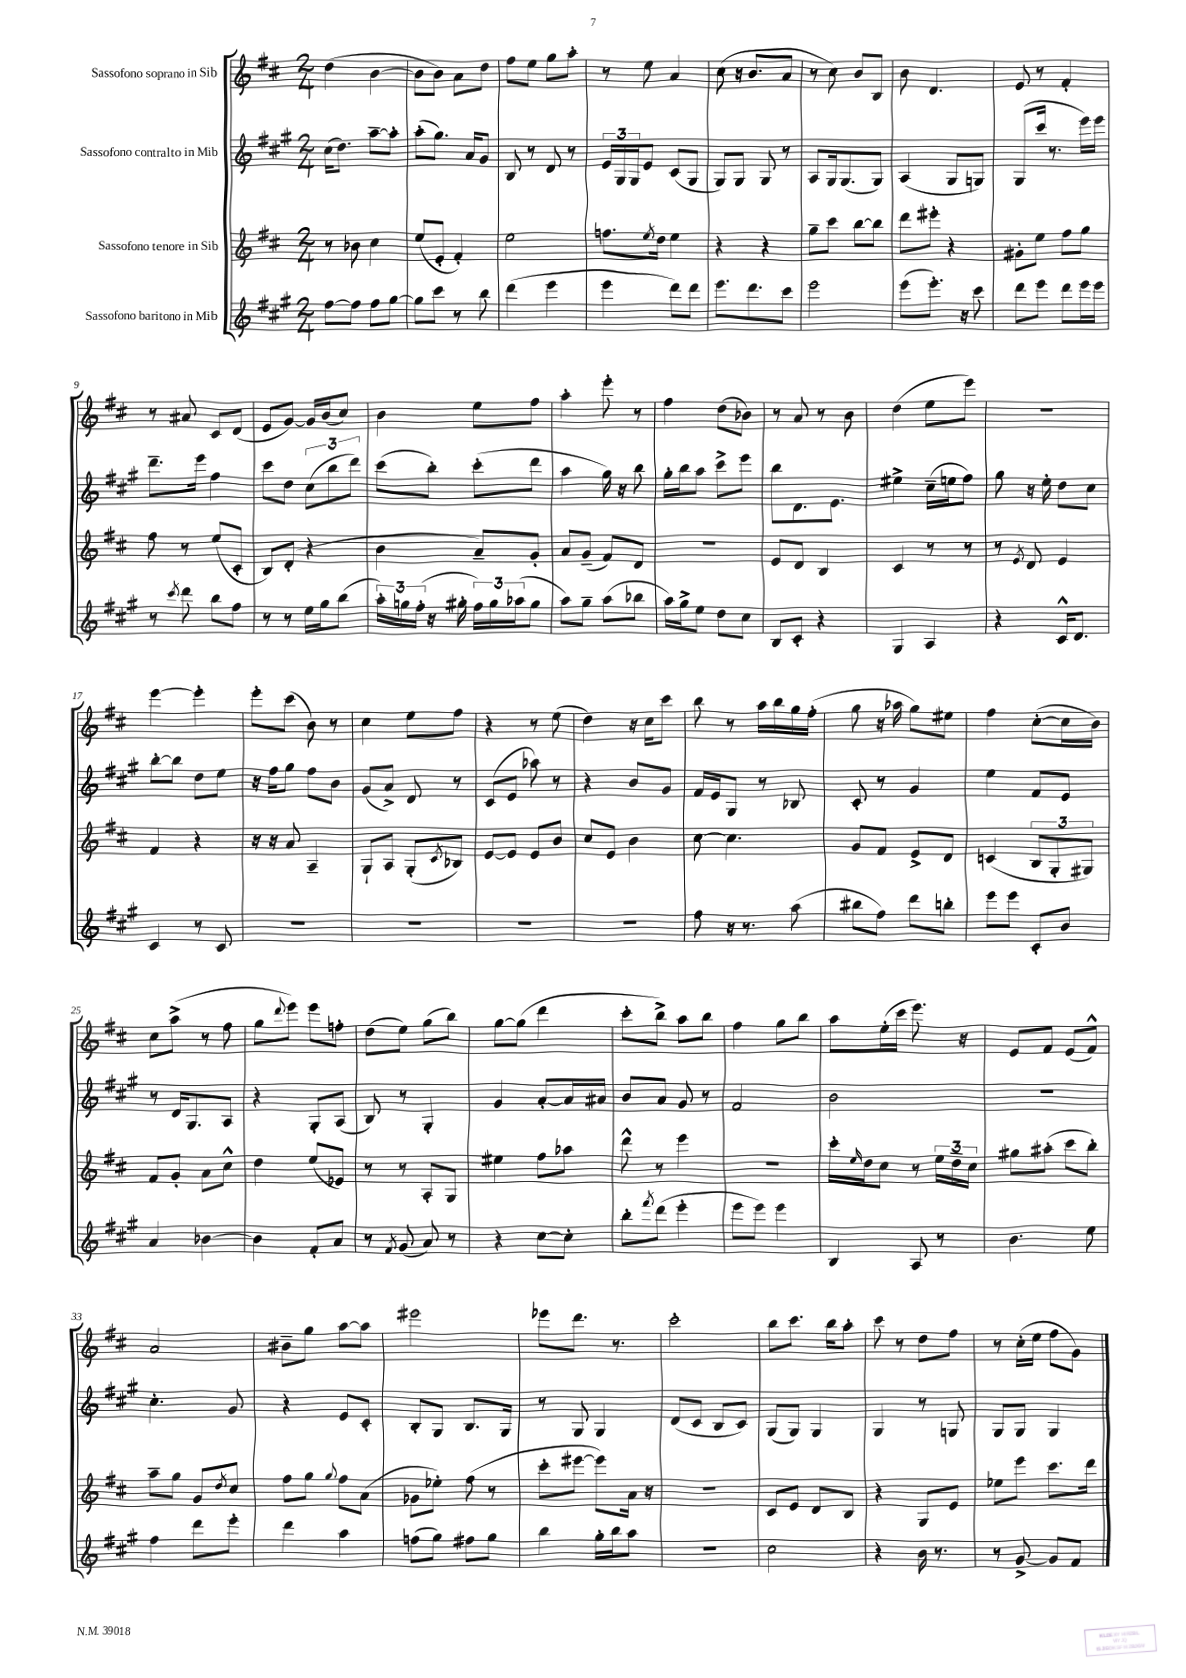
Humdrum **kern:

**kern	**kern	**kern	**kern
*part4	*part3	*part2	*part1
*staff4	*staff3	*staff2	*staff1
*I"Sassofono baritono in Mib	*I"Sassofono tenore in Sib	*I"Sassofono contralto in Mib	*I"Sassofono soprano in Sib
*clefG2	*clefG2	*clefG2	*clefG2
*k[f#c#g#]	*k[f#c#]	*k[f#c#g#]	*k[f#c#]
*M2/4	*M2/4	*M2/4	*M2/4
=1	=1	=1	=1
[8ff#\L	8r	(16cc#\KL	(4dd\
.	.	8.dd\J)	.
8ff#\J]	8b-X\	.	.
8ff#\L	4cc#\	[8aa~\L	[4b\
[8gg#\J	.	8aa'\J]	.
=2	=2	=2	=2
8gg#\L]	(8ee/L	(8aa'\L	8b\L]
8ccc#\J	8e'/J	8.gg#\J)	8b\J)
8r	4f#'/)	.	8a\L
.	.	16a/KL	.
8bb\	.	8g#/J	8dd\J
=3	=3	=3	=3
(4ddd\	2ee\	8B/	8ff#\L
.	.	8r	8ee\J
4eee\	.	8d/	8gg\L
.	.	8r	8aa'\J
=4	=4	=4	=4
4eee\	8.ffn\L	24e/LL	8r
.	.	24G#/	.
.	.	24G#/J	.
.	.	8e/J	8ee\
.	8qee/	.	.
.	16dd\Jk	.	.
8ddd\L)	4ee\	(8c#/L	4a/
8ddd\J	.	8G#/J	.
=5	=5	=5	=5
8.eee\L	4r	8G#/L)	(8cc#\
.	.	8G#/J	16r
8.ddd\	.	.	8.b/L
.	4r	8G#/	.
8ccc#\J	.	8r	8a/J
=6	=6	=6	=6
2eee\	8gg~\L	8A/L	8r
.	8ccc#\J	16G#/k	8cc#\)
.	.	(8.G#/	.
.	[8bb\L	.	8b/L
.	8bb\J]	8G#/J)	8B/J
=7	=7	=7	=7
(8eee\L	8ddd\L	(4A/	8b\
8.eee'\J)	8eee#X'\J	.	4.d/
.	4r	8G#/L	.
16r	.	.	.
8ccc#\	.	8Gn/J)	.
=8	=8	=8	=8
8ddd\L	8g#X'\L	(8G#/L	8e/
8eee\J	8ee\J	16ccc#/Jk	8r
.	.	8.r	.
8ddd\L	8ff#\L	.	4f#'/
16eee\L	8gg\J	16eee\LL)	.
16eee\JJ	.	16eee\JJ	.
!!LO:LB:g=z
=9	=9	=9	=9
8r	8ff#\	8.ddd~\L	8r
8qccc#/	.	.	.
8ddd\	8r	.	8a#X/
.	.	16eee\Jk	.
8bb\L	(8ee/L	4ff#\	8c#/L
8ff#\J	8c#'/J	.	(8d/J
=10	=10	=10	=10
8r	8B/L)	8ccc#\L	8e/L
8r	(8d'/J	8dd\J	[8g/J)
16ee\LL	4r	(12cc#\L	16g/LL]
16gg#\J	.	.	(16b/J
.	.	12bb\	.
(8bb\J	.	.	8cc#/J)
.	.	12ddd\J)	.
=11	=11	=11	=11
24aa'\LL)	4b\	(8ccc#\L	4b\
24ggn\	.	.	.
(24ff#'\JJ	.	.	.
16r	.	8bb'\J)	.
16gg#X'\	.	.	.
24ff#\LL)	8a~/L)	(8ccc#'\L	8ee\L
24gg#\	.	.	.
(24aa-X\J	.	.	.
8gg#\J	8g'/J	8ddd\J	8ff#\J
=12	=12	=12	=12
8aa\L)	8a/L	4aa\	4aa'\
8gg#~\J	(8g~/J	.	.
(8aa\L	8f#/L)	16gg#\)	8eee'\
.	.	16r	.
8bb-X\J	8d/J	8bb\	8r
=13	=13	=13	=13
16aa\LL)	2r	16gg#'\LL	4ff#\
16gg#^\J	.	16bb\J	.
8ee\J	.	8aa\J	.
8dd\L	.	8ccc#^\L	(8dd\L
8cc#\J	.	8eee\J	8b-X\J)
=14	=14	=14	=14
8B/L	8e/L	8bb\L	8r
8c#'/J	8d/J	8.d\	8a/
4r	4B/	.	8r
.	.	8.e\J	.
.	.	.	8b\
=15	=15	=15	=15
4G#/	4c#/	4ee#X^\	(4dd\
4A/	8r	(16cc#~\LL	8ee\L
.	.	16een\J	.
.	8r	8ff#\J)	8eee\J)
=16	=16	=16	=16
4r	8r	8gg#\	2r
.	8qe/	.	.
.	8d/	16r	.
.	.	16ee'\	.
16c#^^/KL	4e/	8dd\L	.
8.d/J	.	.	.
.	.	8cc#\J	.
!!LO:LB:g=z
=17	=17	=17	=17
4c#/	4f#/	[8bb'\L	[4eee\
.	.	8bb\J]	.
8r	4r	8dd\L	4eee'\]
8c#/	.	8ee\J	.
=18	=18	=18	=18
2r	16r	16r	8eee'\L
.	16r	16ff#\KL	.
.	8a/	8gg#\J	(8ccc#\J
.	4A~/	8ff#\L	8b\)
.	.	8b\J	8r
=19	=19	=19	=19
2r	8G`/L	(8g#/L	4cc#\
.	8A/J	8a^/J)	.
.	(8G'/L	8d/	8ee\L
.	8qc#/	.	.
.	8B-X/J)	8r	8ff#\J
=20	=20	=20	=20
2r	[8e/L	(8c#/L	4r
.	8e/J]	8e/J	.
.	8e/L	8aa-X\)	8r
.	8b/J	8r	(8ee\
=21	=21	=21	=21
2r	8cc#/L	4r	4dd\)
.	8e/J	.	.
.	4b\	8b/L	16r
.	.	.	16cc#\KL
.	.	8g#/J	8ccc#\J
=22	=22	=22	=22
8ff#\	[8cc#\	16f#/LL	8bb\
.	.	16e/J	.
16r	4.cc#\]	8G#/J	8r
8.r	.	.	.
.	.	8r	16aa\LL
.	.	.	16bb\
(8aa\	.	8B-X/	16gg\
.	.	.	(16ff#'\JJ
=23	=23	=23	=23
8bb#X\L	8g/L	8c#'/	8gg\
8ff#\J)	8f#/J	8r	16r
.	.	.	16aa-X\
8ddd\L	8e^/L	4g#/	8gg\L)
8bbn'\J	8d/J	.	8ee#X\J
=24	=24	=24	=24
8eee\L	(4cn/	4ee\	4ff#\
8eee\J	.	.	.
8c#'/L	12B/L	8f#/L	([8cc#'\L
.	12G'/	.	.
8b/J	.	8e/J	16cc#\L]
.	12G#X/J)	.	.
.	.	.	16b\JJ)
!!LO:LB:g=z
=25	=25	=25	=25
4a/	8f#/L	8r	8cc#\L
.	8g'/J	16d/KL	(8aa^\J
.	.	8.G#/	.
[4b-X\	8a\L	.	8r
.	8cc#^^\J	8A/J	8ff#\
=26	=26	=26	=26
4b-\]	4dd\	4r	8gg\L
.	.	.	8qqddd/
.	.	.	8eee\J)
8f#'/L	(8ee/L	8G#'/L	8eee\L
8a/J	8e-X/J)	(8A/J	8ffn'\J
=27	=27	=27	=27
8r	8r	8B/)	(8dd\L
8qf#/	.	.	.
(8g#/	8r	8r	8ee\J)
8a/)	8A'/L	4G#'/	(8gg\L
8r	8G/J	.	8bb\J)
=28	=28	=28	=28
4r	4ee#X\	4g#/	[8gg\L
.	.	.	(8gg\J]
[8cc#\L	8ff#\L	[8a'/L	4ddd\
8cc#'\J]	8aa-X\J	16a/L]	.
.	.	16a#X/JJ	.
=29	=29	=29	=29
8bb'\L	8ddd^^\	8b/L	8ccc#'\L
8qfff#/	.	.	.
(8ddd\J	8r	8a/J	8bb^\J)
4eee'\	4eee\	8g#/	8aa\L
.	.	8r	8bb\J
=30	=30	=30	=30
8eee\L	2r	2f#/	4ff#\
8eee\J)	.	.	.
4eee\	.	.	8gg\L
.	.	.	8bb\J
=31	=31	=31	=31
4B/	16ccc#'\LL	2b\	8aa\L
.	16qqee/	.	.
.	16dd\J	.	.
.	8cc#\J	.	(16ee'\L
.	.	.	16ccc#\JJ
8A/	8r	.	8.eee\)
8r	24ee\LL	.	.
.	24dd~\	.	.
.	.	.	16r
.	24cc#\JJ	.	.
=32	=32	=32	=32
4.b\	8gg#X\L	2r	8e/L
.	(8aa#X'\J	.	8f#/J
.	8ccc#\L	.	(8e/L
8ee\	8bb'\J)	.	8f#^^/J)
!!LO:LB:g=z
=33	=33	=33	=33
4ff#\	8aa~\L	4.cc#'\	2a/
.	8gg\J	.	.
8ddd\L	8g/L	.	.
.	8qdd/	.	.
8eee'\J	8cc#/J	8g#/	.
=34	=34	=34	=34
4ddd\	8ff#\L	4r	8b#X~\L
.	8gg\J	.	8gg\J
.	8qqgg/	.	.
4aa\	8ff#\L	8e/L	[8aa\L
.	(8a\J	8c#'/J	8aa\J]
=35	=35	=35	=35
(8ffn\L	8g-X\L	8B'/L	2eee#X\
8gg#\J)	8ee-X'\J)	8G#/J	.
8ff#X\L	(8ff#\	8.B/L	.
8gg#\J	8r	.	.
.	.	16G#/Jk	.
=36	=36	=36	=36
4bb\	8ccc#'\L	8r	8eee-X\L
.	[8eee#X\J	8G#/	8.ddd\J
16gg#'\LL	8eee#\L])	4G#/	.
16bb\J	.	.	8.r
8aa\J	16a\Jk	.	.
.	16r	.	.
=37	=37	=37	=37
2r	2r	(8d/L	2ccc#'\
.	.	8c#/J	.
.	.	8B/L	.
.	.	8c#/J)	.
=38	=38	=38	=38
2cc#\	8c#/L	(8G#/L	8bb\L
.	8e/J	8G#/J)	8.ccc#\J
.	8d/L	4G#/	.
.	.	.	16bb\KL
.	8B/J	.	8aa'\J
=39	=39	=39	=39
4r	4r	4G#/	8ccc#\
.	.	.	8r
16b\	8G/L	8r	8dd\L
8.r	.	.	.
.	8e/J	8Gn/	8ff#\J
=40	=40	=40	=40
8r	8ee-X\L	8G#/L	8r
[8g#^/	8eee\J	8G#/J	(16cc#'\LL
.	.	.	16ee\JJ
8g#/L]	8.ccc#\L	4G#/	8ff#\L
8f#/J	.	.	8g\J)
.	16ddd\Jk	.	.
==	==	==	==
*-	*-	*-	*-
